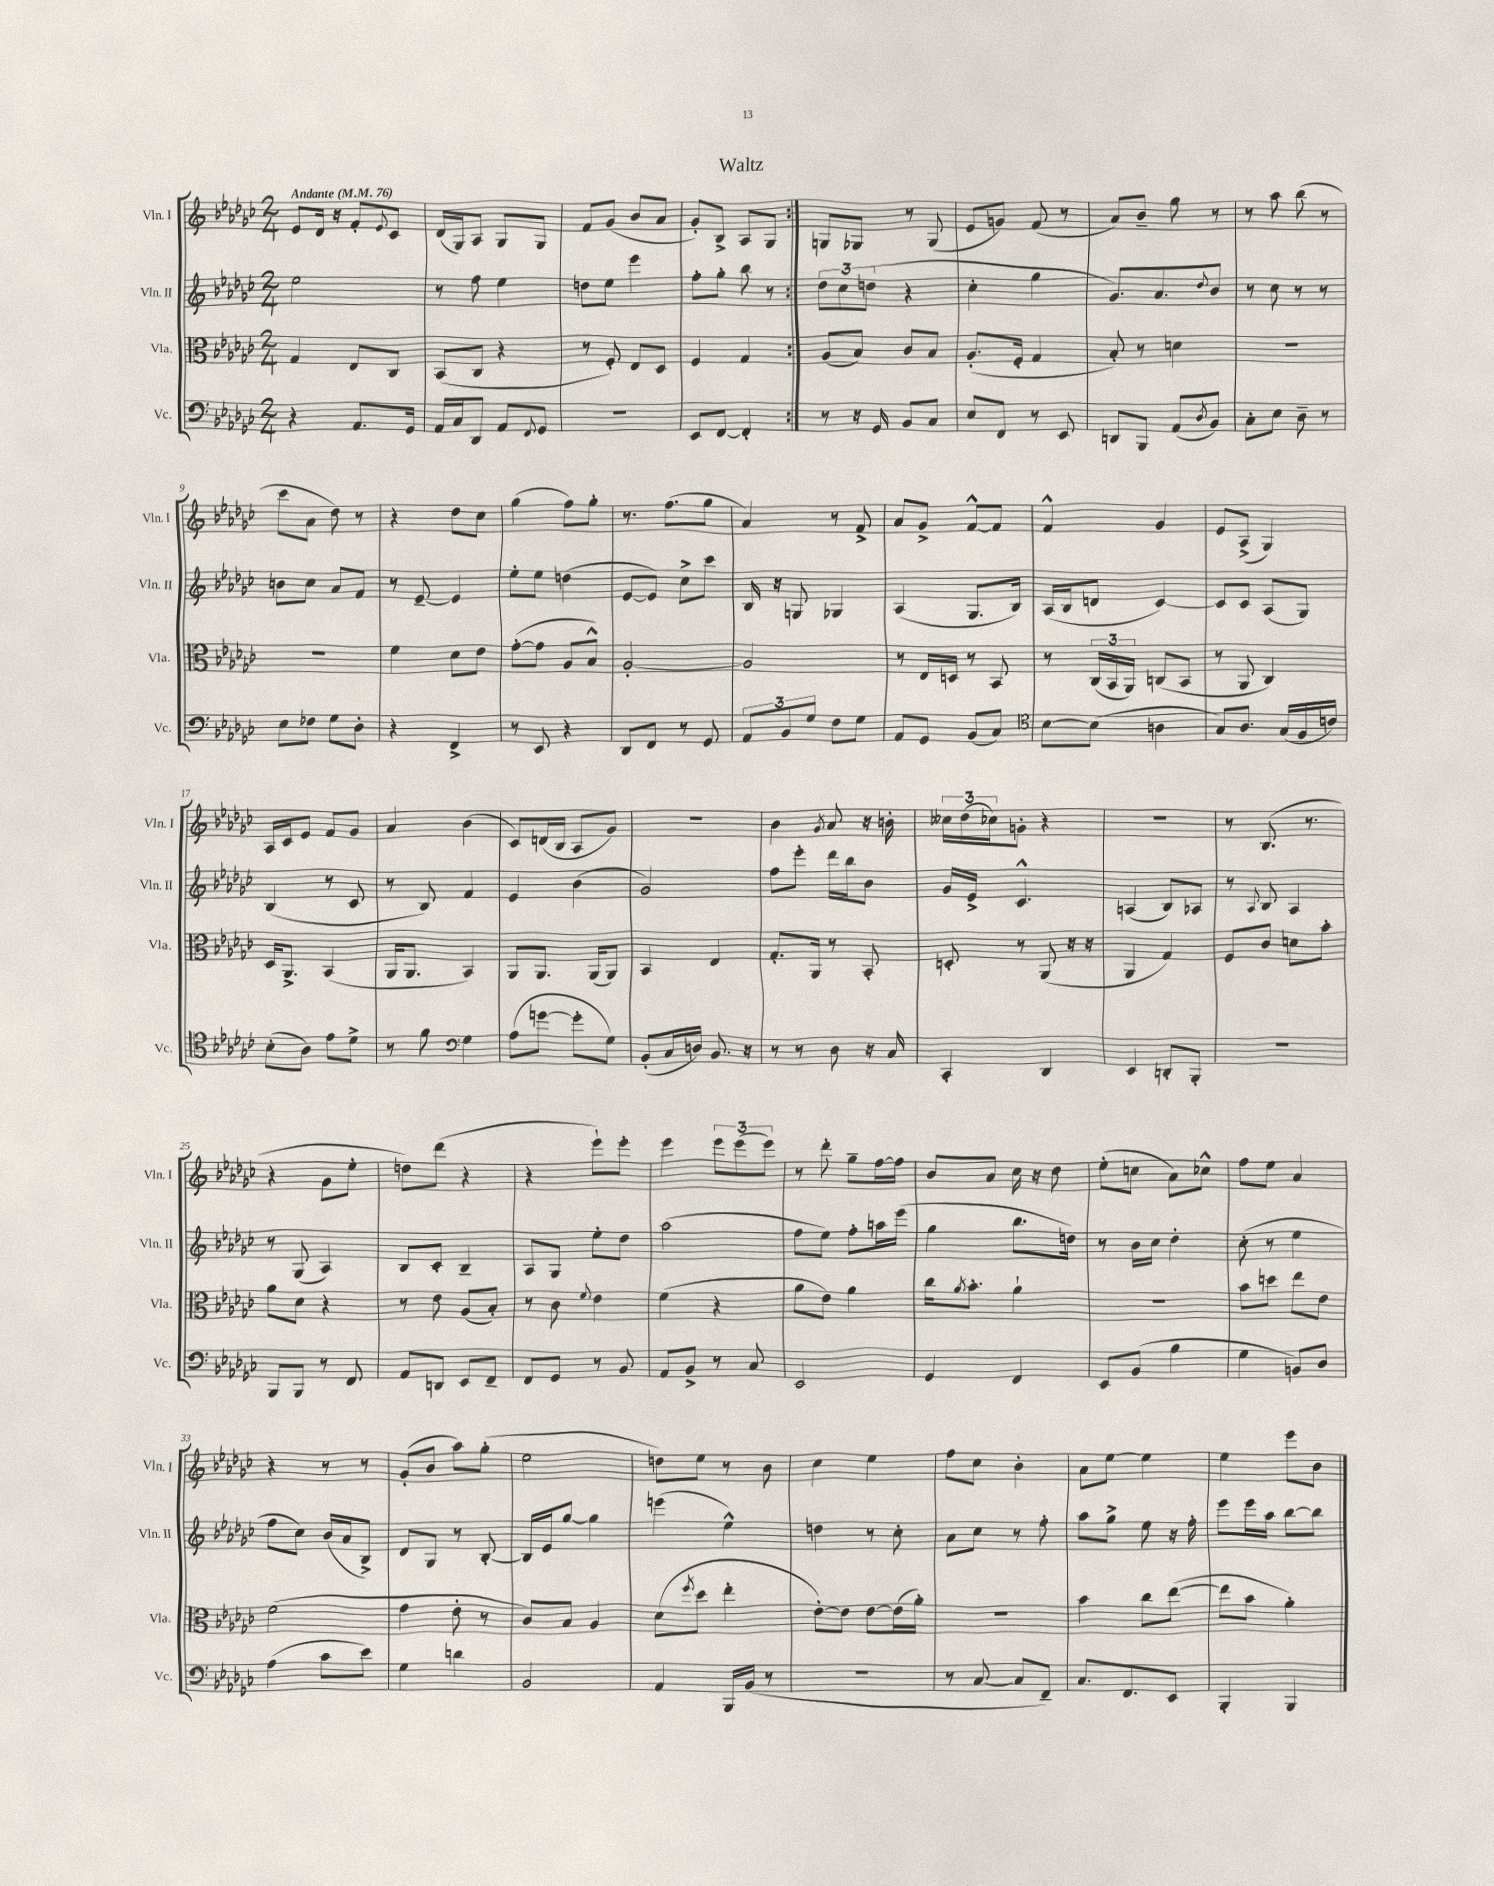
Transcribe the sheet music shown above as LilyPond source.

\header { title = "Waltz" }
<<
\new StaffGroup <<
\new Staff = "s0" \with { instrumentName = "Vln. I" shortInstrumentName = "Vln. I" } {
    \clef treble \key ges \major \numericTimeSignature \time 2/4 \tempo "Andante" 4 = 76
    \repeat volta 2 { ees'8 des'16 r16 f'8-. \appoggiatura { ees'8 } ces'8 |
    des'16( ges16) aes8 ges8 ges8 |
    f'8 ges'8( bes'8 aes'8 |
    ges'8-.) bes8-> aes8 ges8 | }
    g8 ges8 r8 ges8( |
    ees'8 g'8) f'8( r8 |
    aes'8) bes'8-- ges''8 r8 |
    r8 aes''8 bes''8( r8 |
    ces'''8 aes'8 des''8) r8 |
    r4 des''8 ces''8 |
    ges''4( f''8) ges''8-. |
    r8. f''8.( ges''8 |
    aes'4) r8 f'8-> |
    aes'8 ges'8-> f'8~-^ f'8 |
    f'4-^ ges'4 |
    ees'8 aes8->( ges4) |
    aes16 ces'16 ees'8 f'8 ges'8 |
    aes'4 bes'4( |
    ces'8) d'16( bes16 aes8 ges'8) |
    r2 |
    bes'4 \acciaccatura { ges'8 } aes'8 r16 b'16-. |
    \tuplet 3/2 { ceses''16 des''16( ces''16) } g'8-. r4 |
    r2 |
    r8 bes8.( r8. |
    r4 ges'8 ees''8-. |
    d''8) des'''8( r4 |
    r4 ees'''8-!) ees'''8-. |
    ees'''4 \tuplet 3/2 { ees'''8 ees'''8( ees'''8) } |
    r8 des'''8-. ges''8-- f''16~ f''16 |
    bes'8 aes'8 ces''16 r16 des''8 |
    ees''8-.( c''8 aes'8) ces''8-^ |
    f''8 ees''8 aes'4 |
    r4 r8 r8 |
    ges'8-.( bes'8 aes''8) ges''8-.( |
    ees''2 |
    d''8) ees''8 r8 bes'8 |
    ces''4 ees''4 |
    f''8 ces''8 bes'4-. |
    aes'8 ees''8~ ees''4 |
    ees''4 ees'''8 bes'8 \bar "|." |
}
\new Staff = "s1" \with { instrumentName = "Vln. II" shortInstrumentName = "Vln. II" } {
    \clef treble \key ges \major \numericTimeSignature \time 2/4
    \repeat volta 2 { ees''2 |
    r8 f''8 ees''4 |
    d''8 ees''8 ees'''4 |
    f''8-. ges''8-. bes''8 r8 | }
    \tuplet 3/2 { des''8 ces''8 d''8( } r4 |
    ces''4-. ges''4 |
    ges'8.) aes'8. \appoggiatura { des''8 } bes'8 |
    r8 ces''8 r8 r8 |
    b'8 ces''8 aes'8 f'8 |
    r8 ees'8~-- ees'4 |
    ees''8-. ees''8 d''4( |
    ees'8~ ees'8) ces''8-> ces'''8 |
    bes16 r16 g8 ges4 |
    aes4( ges8. bes16) |
    aes16( bes16 d'8 ces'4~) |
    ces'8 ces'8 aes8( ges8) |
    bes4( r8 ces'8 |
    r8 bes8) f'4 |
    ees'4 bes'4( |
    ges'2) |
    f''8 ees'''8-. des'''16 bes''16 bes'8 |
    ges'16 ees'16-> ces'4.-^ |
    a4( bes8) aes8 |
    r8 \appoggiatura { aes8 } bes8 aes4 |
    r8 ges8( aes4) |
    bes8 ces'8-. bes4-- |
    aes8 ges8 ees''8-. des''8 |
    aes''2( |
    f''8 ees''8) f''8-. a''16 ees'''16( |
    ges''4 bes''8. d''16) |
    r8 bes'16 ces''16 des''4-. |
    ces''8-.( r8 ees''4 |
    f''8 ces''8) bes'16( aes'16 bes8->) |
    des'8 ges8 r8 bes8~-. |
    bes16 ees'16 ges''8~ ges''4 |
    e'''4( ees''4-^) |
    d''4 r8 ces''8-. |
    aes'8 ces''8 r8 f''8-. |
    aes''8 ges''8-> ees''8 r16 f''16-. |
    ees'''8 ees'''16 aes''16 bes''8~ bes''8 \bar "|." |
}
\new Staff = "s2" \with { instrumentName = "Vla." shortInstrumentName = "Vla." } {
    \clef alto \key ges \major \numericTimeSignature \time 2/4
    \repeat volta 2 { ges4 ees8 ces8 |
    bes,8( ces8 r4 |
    r8 f8-.) ees8 des8 |
    f4 ges4 | }
    aes8( bes8) ces'8 bes8 |
    aes8.-.( f16-. ges4 |
    bes8-.) r8 d'4 |
    R2 |
    R2 |
    f'4 des'8 ees'8 |
    ges'8~-.( ges'8 aes8 bes8-^) |
    aes2~-. |
    aes2 |
    r8 ees16 d16 r8 bes,8 |
    r8 \tuplet 3/2 { ces16( bes,16 aes,16) } c8( bes,8 |
    r8 aes,8 ces4) |
    des16 aes,8.-> bes,4( |
    aes,16 aes,8. bes,4) |
    aes,8 aes,8. aes,16( aes,8) |
    bes,4 ees4 |
    ges8.-. aes,16 r8 bes,8-. |
    d8-. r8 aes,8( r16 r16 |
    aes,4 ges4) |
    f8 ces'8 d'8 bes'8-. |
    aes'8 des'8 r4 |
    r8 ees'8 aes8( bes8-.) |
    r8 ces'8 \appoggiatura { f'8 } ees'4 |
    f'4( r4 |
    aes'8 ees'8) aes'4 |
    ces''16 \acciaccatura { aes'8 } bes'8.-. aes'4-! |
    R2 |
    bes'8 d''8 ees''8 ees'8 |
    f'2( |
    ges'4 ees'8-. r8 |
    ces'8) bes8 aes4 |
    des'8( \acciaccatura { f''8 } des''8 ees''4-. |
    ees'8~-.) ees'8 ees'8~ ees'16( aes'16-.) |
    r2 |
    bes'4 ces''8 ees''8~( |
    ees''8 bes'8 aes'4-.) \bar "|." |
}
\new Staff = "s3" \with { instrumentName = "Vc." shortInstrumentName = "Vc." } {
    \clef bass \key ges \major \numericTimeSignature \time 2/4
    \repeat volta 2 { r4 aes,8. ges,16 |
    aes,16 ces16 des,8 aes,8 \appoggiatura { f,8 } ges,8 |
    r2 |
    ees,8 f,8~ f,4-. | }
    r8 r16 ges,16 bes,8 ces8 |
    ees8 f,8 r8 ees,8 |
    d,8 bes,,8 aes,8( \acciaccatura { des8 } bes,8) |
    ces8-. ees8 des8-- r8 |
    ees8 fes8 ges8 des8-. |
    r4 f,4-> |
    r8 ees,8 r4 |
    des,8 f,8 r8 ges,8 |
    \tuplet 3/2 { aes,8 bes,8 ges8 } f8 ges8 |
    aes,8 ges,8 bes,8( ces8) |
    \clef tenor bes8~ bes8( a4 |
    ges8) aes8. ges16( f16 c'16) |
    bes8-.( aes8) ees'8 des'8-> |
    r8 f'8 \clef bass ges4 |
    aes8( g'8~ g'8-. ges8) |
    bes,8-.( ces16 d16) bes,8. r16 |
    r8 r8 des8 r16 ces16 |
    ces,4-. des,4 |
    ees,4 d,8-. bes,,8-. |
    R2 |
    bes,,8 bes,,8 r8 f,8 |
    aes,8 d,8 ees,8 f,8-- |
    f,8 ges,8 r8 bes,8 |
    aes,8 bes,8-> r8 ces8 |
    ees,2 |
    ges,4 f,4 |
    ees,8 bes,8( bes4 |
    ges4 b,8) des8 |
    aes4( ces'8 ees'8) |
    ges4 d'4 |
    bes,2 |
    aes,4 bes,,16 bes,16( r8 |
    r2 |
    r8 ces8~ ces8 f,8--) |
    ces8. f,8. ees,8 |
    bes,,4-. bes,,4 \bar "|." |
}
>>
>>
